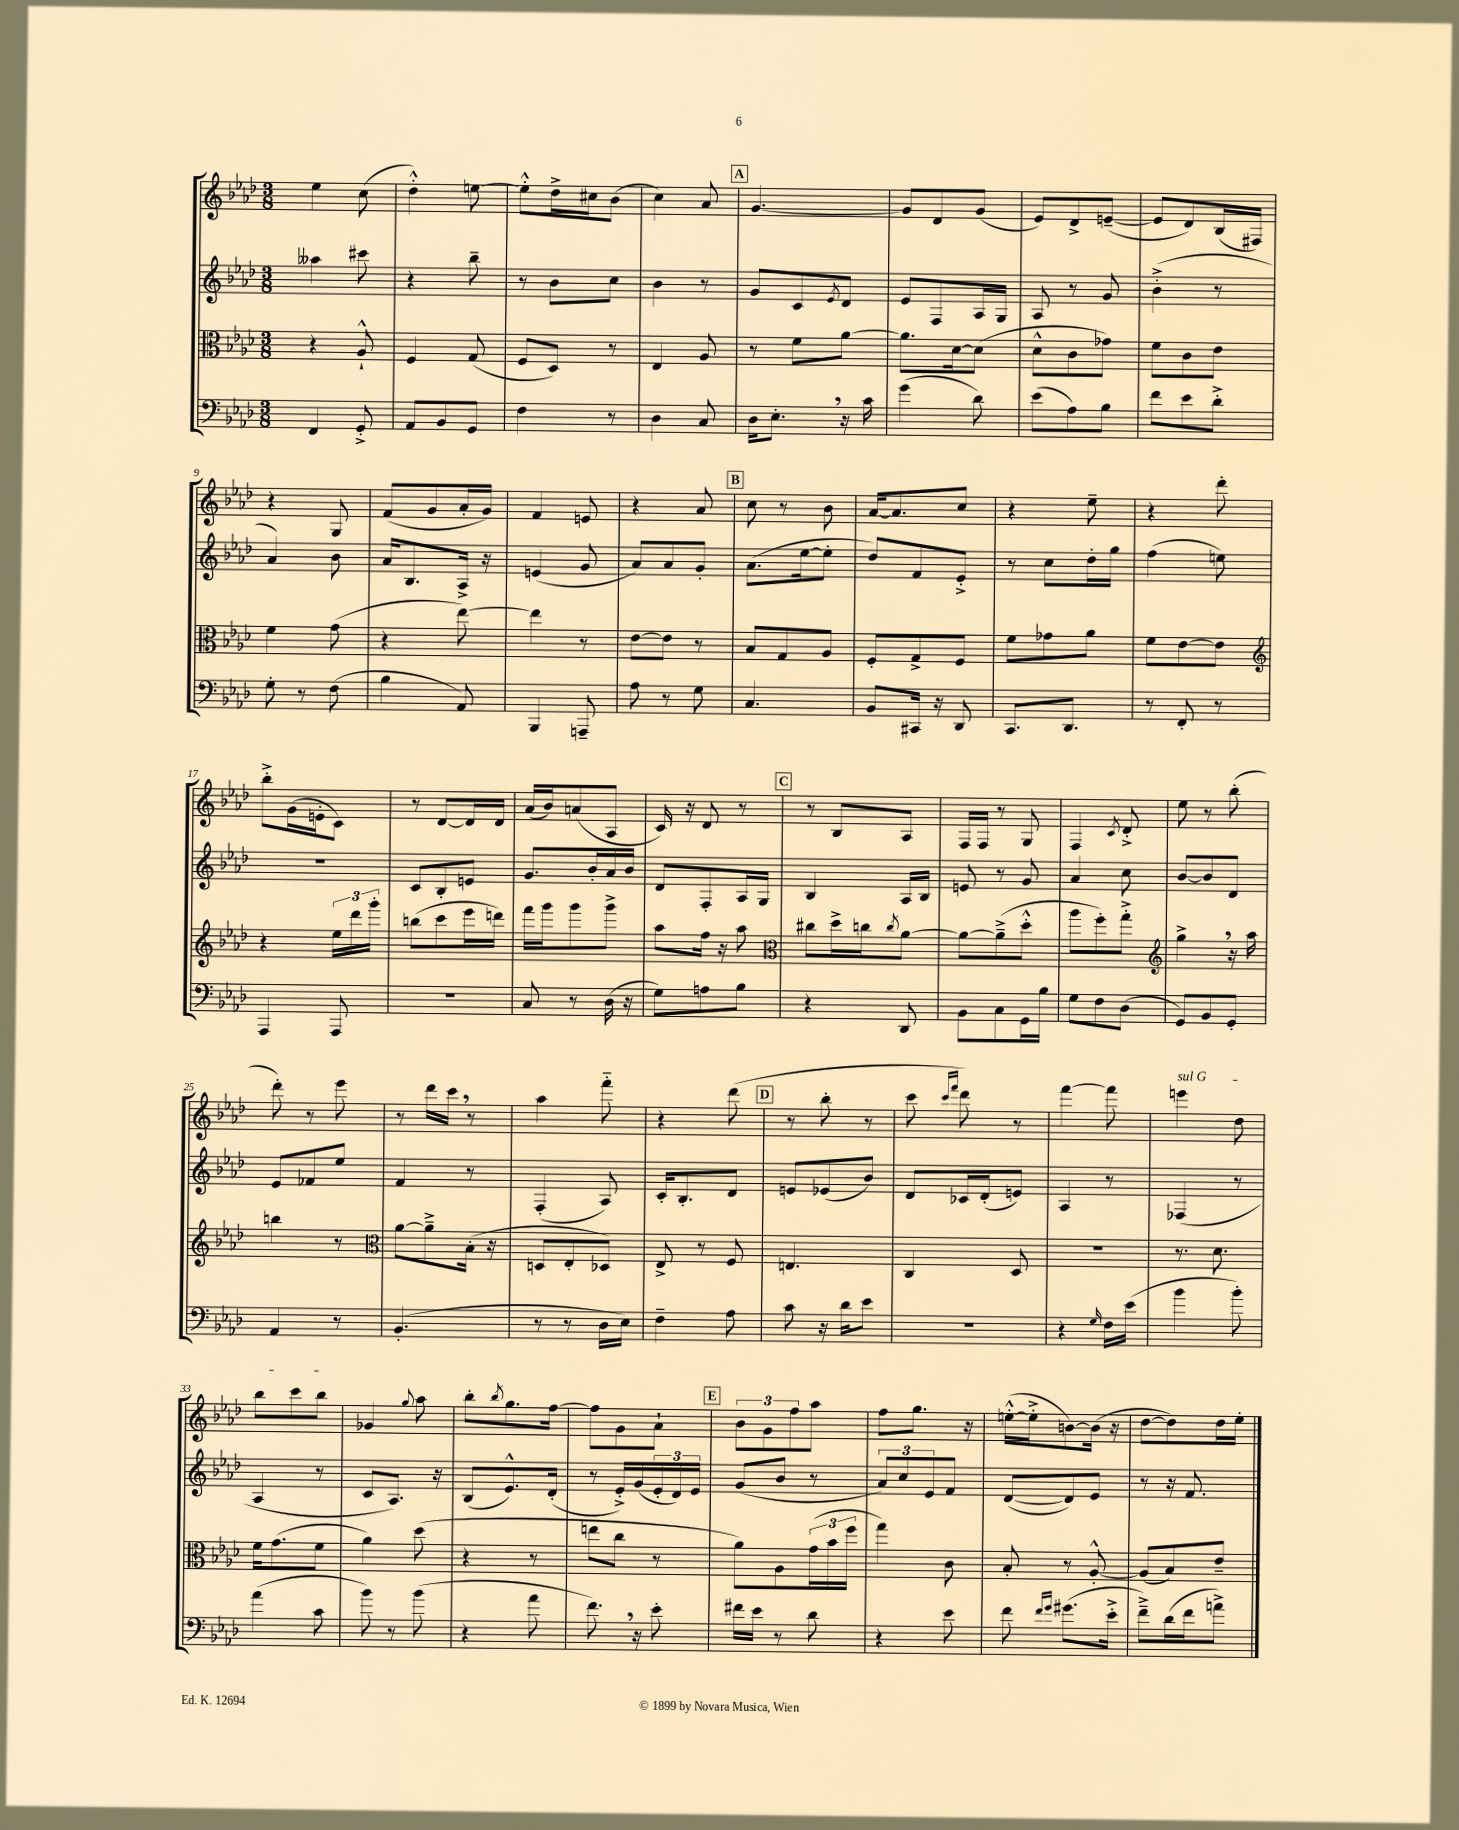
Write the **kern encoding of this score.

**kern	**kern	**kern	**kern
*staff4	*staff3	*staff2	*staff1
*clefF4	*clefC3	*clefG2	*clefG2
*k[b-e-a-d-]	*k[b-e-a-d-]	*k[b-e-a-d-]	*k[b-e-a-d-]
*M3/8	*M3/8	*M3/8	*M3/8
4FF	4r	4aa--	4ee-
8GG'^	8A-`^^	8ccc#	(8cc
=	=	=	=
8AA-	4F	4r	4dd-'^^)
8BB-	.	.	.
8GG	(8G	8bb-~	[8ee
=	=	=	=
4F	8F	8r	8ee'^^]
.	8D-)	8b-	16dd-^
.	.	.	16cc#
8r	8r	8cc	(8b-
=	=	=	=
4D-	4E-	4b-	4cc)
8C	8A-	8r	8a-
=	=	=	=
16D-	8r	8g	[4.g
8.E-'	.	.	.
.	8f	8c	.
.	.	8qe-	.
16r	[8a-	8d-	.
16c	.	.	.
=	=	=	=
(4g	8.a-]	8e-	8g]
.	.	8F	8d-
.	[16d-	.	.
8d-)	(8d-]	16A-	(8g
.	.	16G	.
=	=	=	=
(8e-	8d-^^	8A-	8e-)
8A-)	8c	8r	8d-^
8B-	8g-)	8g	([8e~
=	=	=	=
8f	8f	(4b-'^	8e]
8e-	8c	.	8d-)
8d-'^	8e-	8r	(16B-
.	.	.	16F#)
=	=	=	=
8G'	4f	4a-)	4r
8r	.	.	.
(8F	(8g	8b-	8G
=	=	=	=
4B-	4r	16a-	(8f
.	.	8.B-	.
.	.	.	8g
8AA-)	[8ee-)	16A-^	16a-'
.	.	16r	16g)
=	=	=	=
4BBB-	4ee-]	(4e	4f
8AAA~	8r	8g	8e
=	=	=	=
8A-	[8e-	8a-)	4r
8r	8e-]	8a-	.
8G	8r	8g'	8a-
=	=	=	=
4.C	8B-	(8.a-	8cc
.	8G	.	8r
.	.	[16ee-	.
.	8A-	8ee-']	8b-
=	=	=	=
8BB-	8F'	8dd-)	[16a-
.	.	.	8.a-]
16CC#	8G^	8f	.
16r	.	.	.
8DD-	8F	8e-'^	8cc
=	=	=	=
8.CC	8f	8r	4r
.	8g-	8cc	.
8.DD-	.	.	.
.	8a-	16dd-'	8ee-~
.	.	16gg	.
=	=	=	=
8r	8f	(4ff	4r
8FF'	[8e-	.	.
8r	8e-]	8ee)	8ddd-'
=	=	=	=
*	*clefG2	*	*
4AAA-	4r	4.r	8bb-'^
.	.	.	(16g
.	.	.	16e'
8AAA-	24ee-	.	8c)
.	24ddd-	.	.
.	24ggg'	.	.
=	=	=	=
4.r	(8bb	8c	8r
.	8ccc	8B-'	[8d-
.	16eee-	8e	16d-]
.	16ddd)	.	16d-
=	=	=	=
8C	16fff	8.g	(16a-
.	16ggg	.	16b-)
8r	8ggg	.	(8a
.	.	16b-'	.
(16D-	8ggg^	16a-	8A-
16r	.	16b-	.
=	=	=	=
8G)	8aa-	8d-	16c)
.	.	.	16r
8A	16ff	8F'	8d-
.	16r	.	.
8B-	8aa-	16A-	8r
.	.	16G	.
=	=	=	=
*	*clefC3	*	*
4r	8cc#	4B-	8r
.	16dd-^	.	8B-
.	16cc	.	.
.	8qcc	.	.
8DD-	[8a-	16A-	8A-
.	.	16B-	.
=	=	=	=
8BB-	8a-_	8e	16F
.	.	.	16F
8C	(8a-~^]	8r	8r
16GG	8dd-'^^	8g	8G
16B-	.	.	.
=	=	=	=
8G	8aa-	4a-	4F
8F	8ff')	.	.
.	.	.	8qc
(8D-	8gg'^	8cc	8d-'^
=	=	=	=
*	*clefG2	*	*
8GG)	4gg^	[8b-	8ee-
8BB-	.	8b-]	8r
8GG'	16r	8d-	(8bb-'
.	16aa-	.	.
=	=	=	=
4AA-	4bb	8e-	8ddd-')
.	.	8f-	8r
8r	8r	8ee-	8eee-
=	=	=	=
*	*clefC3	*	*
(4.BB-'	[8a-	4f	8r
.	8a-~^]	.	16ddd-
.	.	.	16ccc
.	(16B-'	8r	8r
.	16r	.	.
=	=	=	=
8r	8D	(4F'	4aa-
8r	8E-'	.	.
16D-	8D-)	8A-)	8fff'~
16E-)	.	.	.
=	=	=	=
4F~	8E-^	16c'	4r
.	.	8.B-'	.
.	8r	.	.
8A-	8F	8d-	(8ddd-
=	=	=	=
8c	4.E	8e	8r
16r	.	(8e-	8bb-'
16d-	.	.	.
8e-	.	8b-)	8r
=	=	=	=
4.r	4C	8d-	8ccc
.	.	.	16qqccc
.	.	.	16qqfff
.	.	16c-	8ddd-)
.	.	(16d-'	.
.	8D-	8e)	8r
=	=	=	=
4r	4.r	4A-	[4fff
16qqG	.	.	.
16F	.	8r	8fff]
(16e-	.	.	.
=	=	=	=
4b-	8.r	(4F-	4eee
.	8.d-	.	.
8b-')	.	8r	8dd-
=	=	=	=
(4a-	16f	4A-	8bb-
.	(8.g	.	.
.	.	.	8ccc
8c	8f	8r	8bb-
=	=	=	=
8b-)	4a-)	8c	4g-
8r	.	8.A-)	.
.	.	.	8qqgg
(8b-	(8dd-	.	8aa-
.	.	16r	.
=	=	=	=
4r	4r	(8B-	8bb-'
.	.	.	8qbb-
.	.	8.e-^^)	8.gg
8a-	8r	.	.
.	.	(16d-'	[16ff
=	=	=	=
8.f)	8ee	8r	8ff]
.	8cc	16e-'^)	8g
16r	.	(16g	.
8e-'	8r	24e-'	8a-`
.	.	24d-)	.
.	.	24e-	.
=	=	=	=
16f#	8a-)	(8g	12b-
16e-	.	.	.
.	.	.	12g
8r	8A-	8b-	.
.	.	.	12ff
8d-	(24g	8r	8aa-
.	24b-	.	.
.	24ff	.	.
=	=	=	=
4r	4gg)	12a-)	8ff
.	.	12cc	.
.	.	.	8.gg
.	.	12e-	.
8e-	8c	8f	.
.	.	.	16r
=	=	=	=
8f	8B-'	([8d-	([16ee'^^
.	.	.	16ee'^]
16qqf	.	.	.
16qqg	.	.	.
(8.g#	8r	8d-])	[8b)
.	[8A-'^^	8e-	(16b]
16e-'^	.	.	16r
=	=	=	=
8f~^)	(8A-]	8r	[8dd-
(16d-	8B-)	16r	8dd-])
16f	.	8.f	.
8a^)	8e-~	.	16dd-
.	.	.	16ee-'
==	==	==	==
*-	*-	*-	*-
